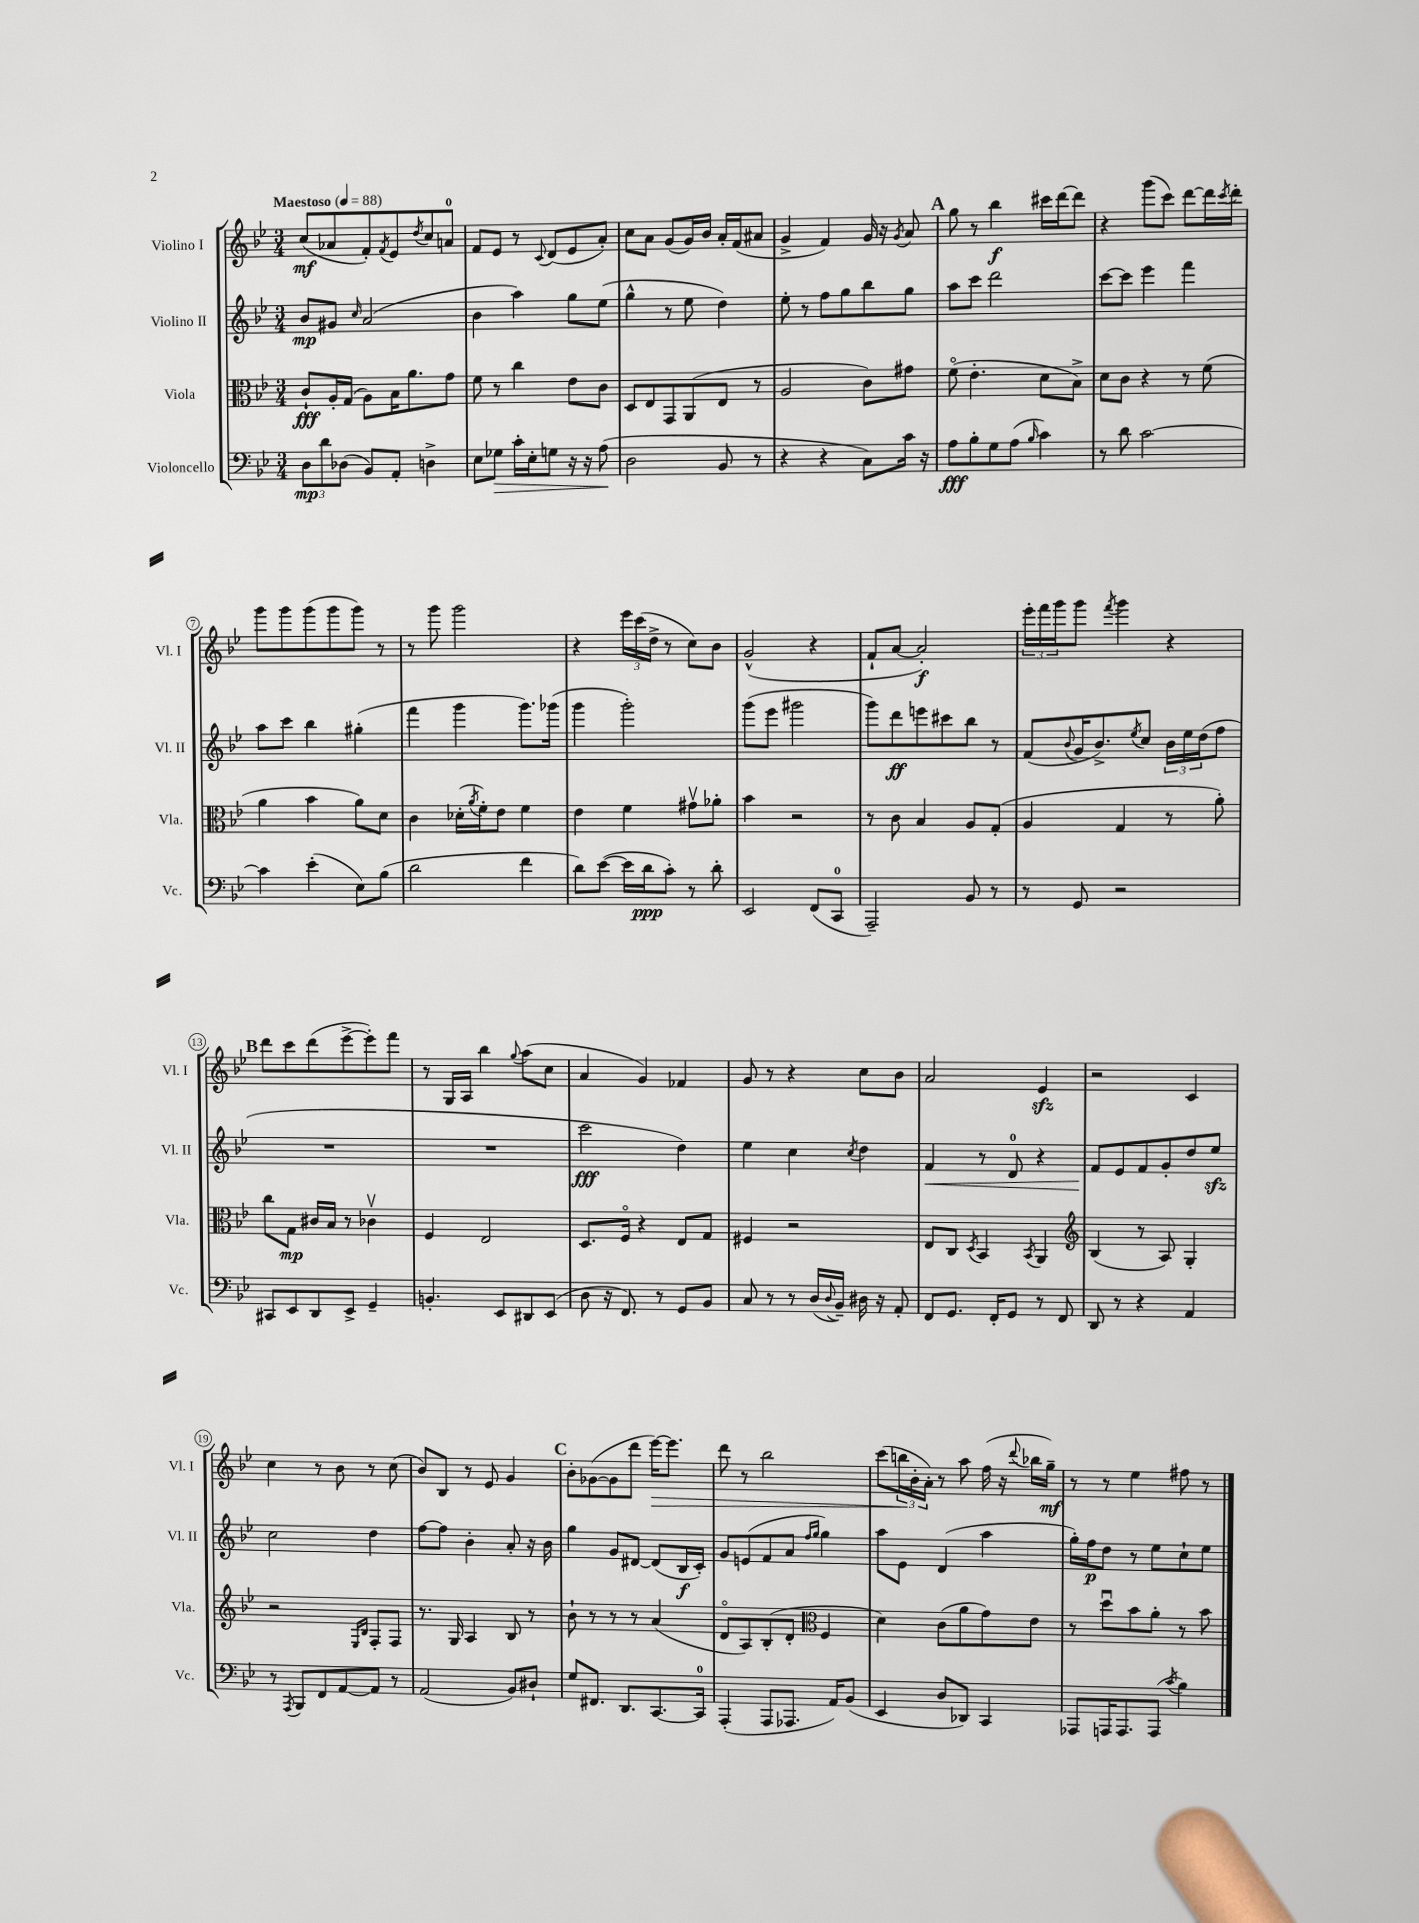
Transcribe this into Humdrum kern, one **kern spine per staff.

**kern	**kern	**kern	**kern
*staff4	*staff3	*staff2	*staff1
*clefF4	*clefC3	*clefG2	*clefG2
*k[b-e-]	*k[b-e-]	*k[b-e-]	*k[b-e-]
*M3/4	*M3/4	*M3/4	*M3/4
*MM88	*MM88	*MM88	*MM88
12D	8c`	8b-	(8cc
12d	.	.	.
.	16A'	8g#	8a-
(12D-	.	.	.
.	(16G	.	.
.	.	16qqcc	.
8BB-)	8A)	(2a	8f')
.	.	.	8qf
8AA'	16B-	.	8e-
.	8.a	.	.
.	.	.	8qdd
4D^	.	.	8cc
.	8g	.	8a
=	=	=	=
8E-	8f	4b-	8f
8G-	8r	.	8e-
16c'	4cc	4aa)	8r
16E-'	.	.	.
.	.	.	8qqc
8G	.	.	(8d
16r	8e-	8gg	8e-
16r	.	.	.
(8A	8c	(8ee-	8a')
=	=	=	=
2D	8D	4gg^^	8cc
.	8E-	.	8a
.	8GG	8r	(8g
.	(8AA	8ee-	16g)
.	.	.	16b-
8BB-	8E-	4dd)	16a'
.	.	.	(16f
8r	8r	.	8a#
=	=	=	=
4r	2A	8ee-'	4g^
.	.	8r	.
4r	.	8ff	4f)
.	.	8gg	.
8C)	8c)	8bb-	16g
.	.	.	16r
.	.	.	8qg
16c	8g#	8gg	8a
16r	.	.	.
=	=	=	=
8A	(8fo	8aa	8gg
8B-'	4.e-'	8ccc	8r
8G	.	2ddd	4bb-
(8A	.	.	.
16qqB-	.	.	.
4c)	8d	.	16ccc#
.	.	.	[16ddd
.	8B-^)	.	8ddd]
=	=	=	=
8r	8d	[8ccc	4r
8d	8c	8ccc]	.
[2c	4r	4eee-	(8ggg
.	.	.	8ccc)
.	8r	4fff	[8ddd
.	(8f	.	16ddd]
.	.	.	8qccc
.	.	.	16ddd'
=	=	=	=
4c]	4a	8aa	8ggg
.	.	8ccc	8ggg
(4e-'	4b-	4bb-	(8ggg
.	.	.	8ggg
8E-)	8a)	(4gg#'	8ggg)
(8B-	8d	.	8r
=	=	=	=
2d	4c	4fff	8r
.	.	.	8ggg
.	(16d-'	4ggg	2ggg
.	8qa	.	.
.	16f')	.	.
.	8e-	.	.
4f	4f	8.ggg)	.
.	.	(16ggg-	.
=	=	=	=
8d)	4e-	4ggg	4r
([8e-	.	.	.
16e-]	4f	2ggg')	24eee-
.	.	.	(24ccc
16d	.	.	.
.	.	.	24dd^
8c')	.	.	8r
8r	8g#v	.	8cc)
8d'	8a-'	.	8b-
=	=	=	=
2EE-	4b-	(8ggg	(2g^^
.	.	8eee-	.
.	2r	2ggg#	.
(8FF	.	.	4r
8CC	.	.	.
=	=	=	=
2AAA~)	8r	8ggg)	8f`
.	8c	8ddd	[8a
.	4B-	8eee	2a'])
.	.	8ccc#	.
8BB-	8A	8bb-	.
8r	(8G'	8r	.
=	=	=	=
8r	4A	(8f	24eee-'
.	.	.	24fff
.	.	.	24ggg
.	.	8qqb-	.
8GG	.	16g	8ggg
.	.	8.b-^)	.
.	.	.	8qfff
2r	4G	.	4ggg
.	.	8qee-	.
.	.	8cc	.
.	8r	24b-	4r
.	.	24ee-	.
.	.	(24dd	.
.	8a')	8ff	.
=	=	=	=
8CC#	8cc	2.r	8ddd
8EE-	8G	.	8ccc
8DD	16c#	.	(8ddd
.	16B-	.	.
8EE-^	8r	.	[8eee-^
4GG~	4c-v	.	8eee-'])
.	.	.	8fff
=	=	=	=
4.BB'	4F	2.r	8r
.	.	.	16G
.	.	.	16A
.	2E-	.	4bb-
8EE-	.	.	.
.	.	.	8qqgg
8DD#	.	.	(8aa
(8EE-	.	.	8cc
=	=	=	=
8D	8.D	2ccc	4a
16r	.	.	.
8.FF)	16Fo	.	.
.	4r	.	4g)
8r	.	.	.
8GG	8E-	4dd)	4f-
8BB-	8G	.	.
=	=	=	=
8C	4F#	4ee-	8g
8r	.	.	8r
8r	2r	4cc	4r
(16D	.	.	.
8qqD	.	.	.
16BB-~)	.	.	.
.	.	8qcc	.
16D#	.	4dd	8cc
16r	.	.	.
8AA'	.	.	8b-
=	=	=	=
8FF	8E-	4f	2a
8.GG	8C	.	.
.	8qD	.	.
.	4BB-	8r	.
16FF'	.	.	.
8GG	.	8d	.
.	8qBB-	.	.
8r	4AA	4r	4e-
8FF	.	.	.
=	=	=	=
*	*clefG2	*	*
8DD	(4B-	8f	2r
8r	.	8e-	.
4r	8r	8f	.
.	8A)	8g'	.
4AA	4G'	8dd	4c
.	.	8ee-	.
=	=	=	=
8r	2r	2cc	4cc
8qAAA	.	.	.
8BBB-	.	.	.
8FF	.	.	8r
[8AA	.	.	8b-
.	16qqE-	.	.
.	16qqB-	.	.
8AA]	8F'	4dd	8r
8r	8F	.	(8cc
=	=	=	=
(2AA	8.r	[8ff	8b-)
.	.	8ff]	8B-
.	16G	.	.
.	4A	4b-'	8r
.	.	.	8e-
8BB-)	8B-	8a'	4g
8D#`	8r	16r	.
.	.	16b-	.
=	=	=	=
8G	8b-`	4gg	8b-'
8.FF#	8r	.	([8g-
.	8r	8g	8g-]
8.DD	.	.	.
.	8r	[8d#	8ddd
[8.CC	(4a	(8d#]	[16eee-)
.	.	.	8.eee-]
.	.	16B-	.
16CC]	.	16c')	.
=	=	=	=
(4AAA'	8do	8g	8ddd
.	8A)	(8e	8r
8AAA	(8B-'	8f	2bb-
8.AAA-	8d'	8a	.
*	*clefC3	*	*
.	.	16qqff	.
.	.	16qqgg	.
.	4F	4gg)	.
16AA)	.	.	.
(8BB-	.	.	.
=	=	=	=
4EE-	4d)	8aa	(8ccc
.	.	8e-	24bb
.	.	.	24b-'
.	.	.	24a')
8D	(8c	(4d	8r
8DD-)	8a	.	8aa
4CC	8g)	4aa	(16ff
.	.	.	16r
.	.	.	8qqddd
.	8e-	.	16bb-
.	.	.	16gg~)
=	=	=	=
8AAA-	8r	16gg')	8r
.	.	16ff	.
16AAA	8ddu	8dd	8r
8.AAA	.	.	.
.	8b-	8r	4ee-
(8AAA	8a'	8ee-	.
8qc	.	.	.
4B-)	8r	8cc`	8ff#
.	8b-	8ee-	8r
==	==	==	==
*-	*-	*-	*-
